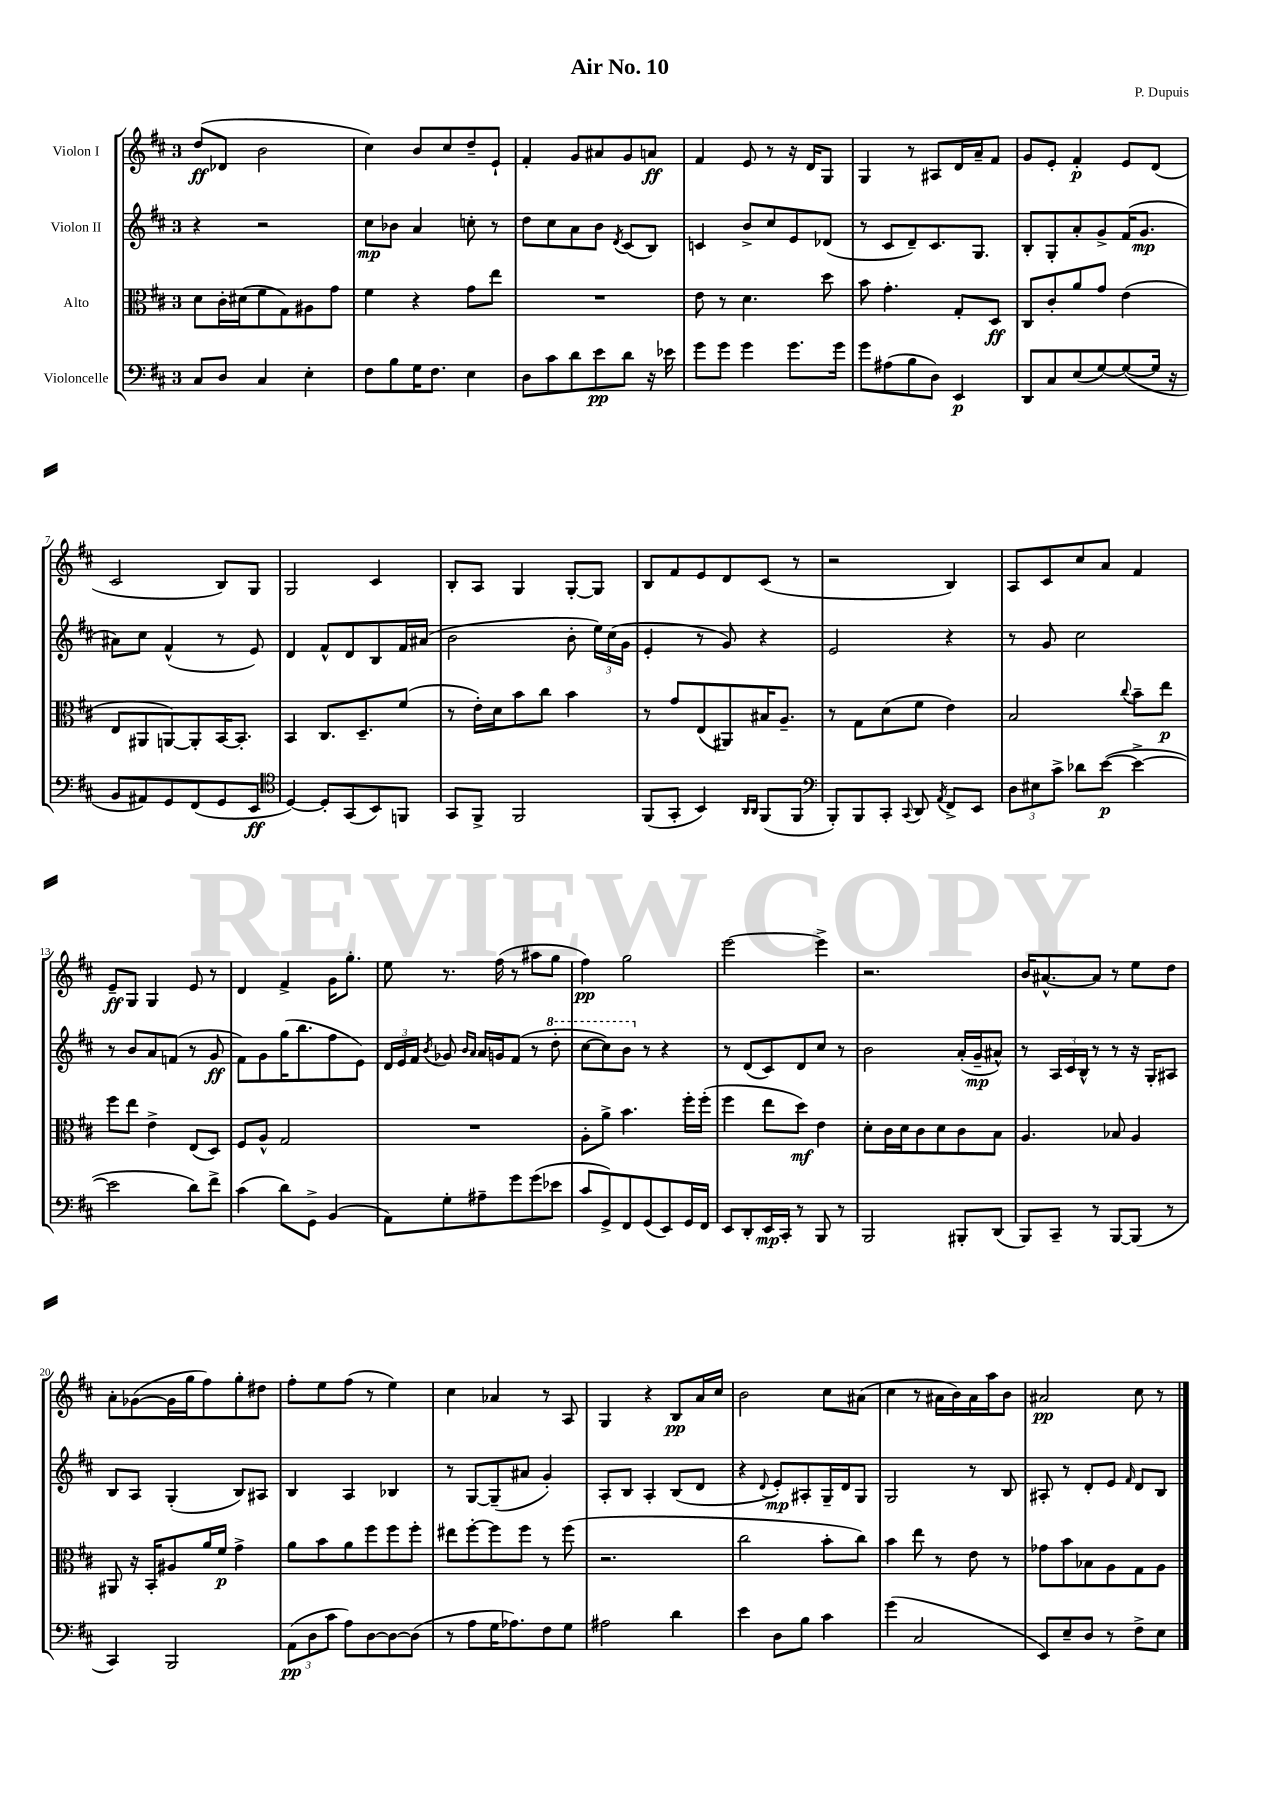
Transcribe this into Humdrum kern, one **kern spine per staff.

**kern	**kern	**kern	**kern
*staff4	*staff3	*staff2	*staff1
*clefF4	*clefC3	*clefG2	*clefG2
*k[f#c#]	*k[f#c#]	*k[f#c#]	*k[f#c#]
*M3/4	*M3/4	*M3/4	*M3/4
8C#	8d	4r	(8dd
8D	16c#'	.	8d-
.	(16d#	.	.
4C#	8f#	2r	2b
.	8G)	.	.
4E'	8A#	.	.
.	8g	.	.
=	=	=	=
8F#	4f#	8cc#	4cc#)
8B	.	8b-	.
16G	4r	4a	8b
8.F#	.	.	.
.	.	.	8cc#
4E	8g	8cc'	8dd~
.	8ee	8r	8e`
=	=	=	=
8D	2.r	8dd	4f#'
8c#	.	8cc#	.
8d	.	8a	8g
8e	.	8b	8a#
.	.	8qd	.
8d	.	(8c#	8g
16r	.	8B)	8a
16e-	.	.	.
=	=	=	=
8g	8e	4c	4f#
8g	8r	.	.
4g	4.d	8b^	8e
.	.	8cc#	8r
8.g	.	8e	16r
.	.	.	16d
.	8dd	(8d-	8G
16g	.	.	.
=	=	=	=
8g	8b	8r	4G
(8A#	4.g'	8c#	.
8B	.	8d~)	8r
8D)	.	8.c#	8A#
4EE	8G'	.	16d
.	.	8.G	16a~
.	8D	.	8f#
=	=	=	=
8DD	8C#	8B'	8g
8C#	8c#'	8G'	8e'
(8E	8a	8a'	4f#'
[8G)	8g	8g^	.
(8G_	(4e	(16f#	8e
.	.	8.g	.
16G]	.	.	(8d
16r	.	.	.
=	=	=	=
8BB	8E	8a#)	2c#
8AA#)	8AA#	8cc#	.
8GG	[8AA)	(4f#^^	.
(8FF#	8AA']	.	.
8GG	[16BB	8r	8B)
.	8.BB']	.	.
8EE	.	8e)	8G
=	=	=	=
*clefC4	*	*	*
[4D)	4BB	4d	2G
8D']	8.C#	8f#^^	.
(8GG	.	8d	.
.	8.D~	.	.
8BB)	.	8B	4c#
8FF	(8f#	16f#	.
.	.	(16a#	.
=	=	=	=
8GG	8r	2b	8B'
8FF#^	16e')	.	8A
.	16d	.	.
2FF#	8b	.	4G
.	8cc#	.	.
.	4b	8b'	[8G'
.	.	24ee)	8G]
.	.	(24cc#	.
.	.	24g	.
=	=	=	=
(8FF#	8r	4e'	8B
8GG'	8g	.	8f#
4BB)	(8E	8r	8e
.	8AA#)	8g)	8d
16qqAA	.	.	.
16qqAA	.	.	.
(8FF#	16B#	4r	(8c#
.	8.A~	.	.
8FF#	.	.	8r
=	=	=	=
*clefF4	*	*	*
8BBB')	8r	2e	2r
8BBB	8G	.	.
8CC#'	(8d	.	.
8qqCC#	.	.	.
8DD	8f#	.	.
8qAA	.	.	.
8FF#^	4e)	4r	4B)
8EE	.	.	.
=	=	=	=
12D	2B	8r	8A
12E#	.	.	.
.	.	8g	8c#
12c#^	.	.	.
8d-	.	2cc#	8cc#
([8e	.	.	8a
.	8qqcc#	.	.
4e^_	8b~	.	4f#
.	8ee	.	.
=	=	=	=
2e]	8ff#	8r	8e~
.	8ee	8b	8G
.	4e^	8a	4G
.	.	(8f	.
8d)	(8E	8r	8e
8f#^	8D)	8g	8r
=	=	=	=
(4c#	8F#	8f#)	4d
.	8A^^	8g	.
8d)	2G	(16gg	4f#^
.	.	8.bb	.
8GG^	.	.	.
(4BB	.	8ff#	16g
.	.	.	8.gg'
.	.	8e)	.
=	=	=	=
8AA)	2.r	24d	8ee
.	.	24e	.
.	.	24f#	.
.	.	8qb	.
8G'	.	8g-	8.r
.	.	16qqb	.
.	.	16qqa	.
8A#~	.	16a	.
.	.	16g	(16ff#
8g	.	(8f#	8r
(8g	.	8r	8aa#
8e-	.	8ddd'	8gg
=	=	=	=
8c#	8A'	[8ccc#	4ff#)
8GG^)	8a^	8ccc#])	.
8FF#	4.b	8bb	2gg
(8GG	.	8r	.
8EE)	.	4r	.
16GG	16ff#'	.	.
16FF#	(16ff#'	.	.
=	=	=	=
8EE	4ff#	8r	[2eee
8DD'	.	(8d	.
16EE	8ee	8c#)	.
16CC#'	.	.	.
8r	8dd)	8d	.
8BBB	4e	8cc#	4eee^]
8r	.	8r	.
=	=	=	=
2BBB	8d'	2b	2.r
.	16c#	.	.
.	16d	.	.
.	8c#	.	.
.	8d	.	.
8BBB#'	8c#	(16a'	.
.	.	16g~	.
(8DD	8B	8a#^^)	.
=	=	=	=
8BBB)	4.A	8r	16b
.	.	.	[8.a#^^
8CC#~	.	24A	.
.	.	24c#	.
.	.	24B^^	.
8r	.	8r	8a#]
[8BBB	8B-	8r	8r
(8BBB]	4A	16r	8ee
.	.	16G'	.
8r	.	8A#	8dd
=	=	=	=
4CC#)	8AA#	8B	8a'
.	16r	8A	([8g-
.	16BB'	.	.
2BBB	8A#	(4G'	16g-]
.	.	.	16gg
.	16a	.	8ff#)
.	16f#	.	.
.	4g^	8B)	8gg'
.	.	8A#	8dd#
=	=	=	=
(12AA	8a	4B	8ff#'
12D	.	.	.
.	8b	.	8ee
12c#	.	.	.
8A)	8a	4A	(8ff#
[8D	8ff#	.	8r
8D_	8ff#	4B-	4ee)
(8D]	8ff#'	.	.
=	=	=	=
8r	8ee#	8r	4cc#
8A	[8ff#'	[8G	.
16G	8ff#]	(8G~]	4a-
8.A-)	.	.	.
.	8ff#	8a#	.
8F#	8r	4g')	8r
8G	(8ff#	.	8A
=	=	=	=
2A#	2.r	8A'	4G
.	.	8B	.
.	.	4A'	4r
4d	.	(8B	8B
.	.	8d	16a
.	.	.	16cc#
=	=	=	=
4e	2cc#	4r	2b
.	.	8qqd	.
8D	.	8e')	.
8B	.	8A#'	.
4c#	8b'	16G~	8cc#
.	.	16d	.
.	8cc#)	8G	(8a#
=	=	=	=
(4g	4b	2G	4cc#
2C#	8ee	.	8r
.	8r	.	16a#
.	.	.	16b)
.	8e	8r	16a#
.	.	.	16aa
.	8r	8B	8b
=	=	=	=
8EE)	8g-	8A#'	2a#
8E~	8b	8r	.
8D	8B-	8d'	.
8r	8A	8e	.
.	.	16qqf#	.
8F#^	8G	8d	8cc#
8E	8A	8B	8r
==	==	==	==
*-	*-	*-	*-
